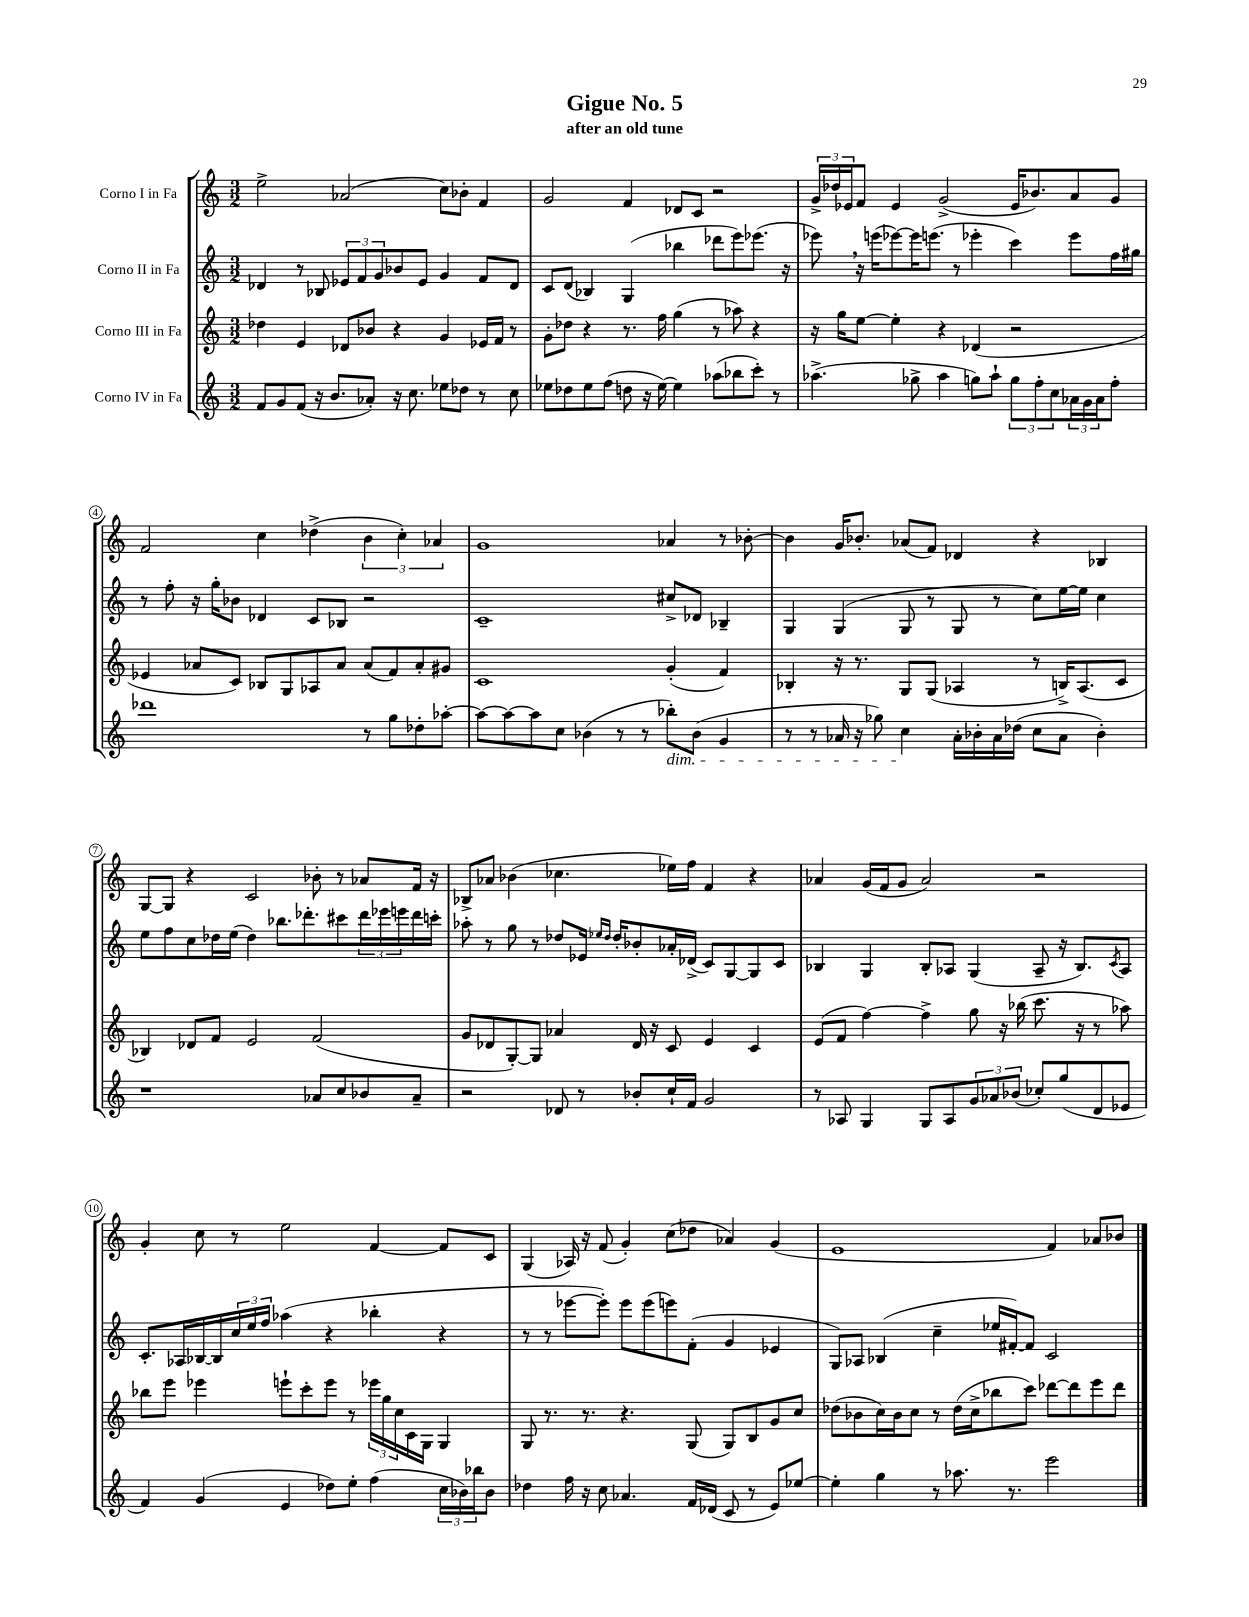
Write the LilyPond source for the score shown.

\header { title = "Gigue No. 5" subtitle = "after an old tune" }
<<
\new StaffGroup <<
\new Staff = "s0" \with { instrumentName = "Corno I in Fa" } {
    \clef treble \key c \major \numericTimeSignature \time 3/2
    e''2-> aes'2( c''8) bes'8-. f'4 |
    g'2 f'4 des'8 c'8 r2 |
    \tuplet 3/2 { g'16-> des''16 ees'16 } f'8 ees'4 g'2->( ees'16 bes'8.) a'8 g'8 |
    f'2 c''4 des''4->( \tuplet 3/2 { b'4 c''4-.) aes'4 } |
    g'1 aes'4 r8 bes'8~-. |
    bes'4 g'16 bes'8.-. aes'8( f'8) des'4 r4 bes4 |
    g8~ g8 r4 c'2 bes'8-. r8 aes'8 f'16 r16 |
    bes8-> aes'8 bes'4( ces''4. ees''16) f''16 f'4 r4 |
    aes'4 g'16( f'16 g'8 aes'2) r2 |
    g'4-. c''8 r8 e''2 f'4~ f'8 c'8 |
    g4( aes16) r16 f'8( g'4-.) c''8( des''8 aes'4) g'4( |
    e'1 f'4) aes'8 bes'8 \bar "|." |
}
\new Staff = "s1" \with { instrumentName = "Corno II in Fa" } {
    \clef treble \key c \major \numericTimeSignature \time 3/2
    des'4 r8 bes8 \tuplet 3/2 { ees'8 f'8 g'8 } bes'8 ees'8 g'4 f'8 des'8 |
    c'8 d'8( bes4) g4( bes''4 des'''8 e'''8) ees'''8.( r16 |
    ees'''8) \breathe r16 e'''16( ees'''8~) ees'''16 e'''8.( r8 ees'''4-. c'''4) ees'''8 f''16 gis''16 |
    r8 f''8-. r16 g''16-. bes'8 des'4 c'8 bes8 r2 |
    c'1-- cis''8-> des'8 bes4-- |
    g4 g4( g8 r8 g8 r8 c''8) e''16~ e''16 c''4 |
    e''8 f''8 c''8 des''16 e''16( des''4) bes''8. des'''8.-. cis'''8 \tuplet 3/2 { des'''16 ees'''16 e'''16 } des'''16 c'''16-. |
    aes''8-. r8 g''8 r8 des''8 ees'16 \grace { ees''16 des''16 } des''16-. bes'8-. aes'16-. des'16->( c'8) g8~ g8 c'8 |
    bes4 g4 bes8-. aes8 g4( aes8-- r16 bes8.) \acciaccatura { c'8 } aes8 |
    c'8.-. aes16 bes16~ bes16 \tuplet 3/2 { c''16 e''16 f''16 } aes''4( r4 bes''4-. r4 |
    r8 r8 ees'''8~ ees'''8-.) ees'''8 ees'''8( e'''8) f'8-.( g'4 ees'4 |
    g8) aes8 bes4( c''4-- ees''16 fis'16~-.) fis'8 c'2 \bar "|." |
}
\new Staff = "s2" \with { instrumentName = "Corno III in Fa" } {
    \clef treble \key c \major \numericTimeSignature \time 3/2
    des''4 e'4 des'8 bes'8 r4 g'4 ees'16 f'16 r8 |
    g'8-. des''8 r4 r8. f''16 g''4( r8 aes''8) r4 |
    r16 g''16 e''8~ e''4-. r4 des'4( r2 |
    ees'4 aes'8 c'8) bes8 g8 aes8 aes'8 aes'8( f'8) aes'8-. gis'8 |
    c'1 g'4-.( f'4) |
    bes4-. r16 r8. g8 g8( aes4 r8 b16->) aes8.( c'8 |
    bes4) des'8 f'8 e'2 f'2( |
    g'8 des'8 g8~-.) g8 aes'4 des'16 r16 c'8 e'4 c'4 |
    e'8( f'8 f''4~) f''4-> g''8 r16 bes''16( c'''8. r16 r8 aes''8) |
    bes''8 e'''8 ees'''4 e'''8-! c'''8-. e'''8 r8 \tuplet 3/2 { ees'''16 g''16 c''16 } c'16 g16 g4 |
    g8 r8. r8. r4. g8( g8) b8 g'8 c''8 |
    des''8( bes'8 c''16) bes'16 c''8 r8 des''16( c''16-> bes''8 c'''8) des'''8~ des'''8 e'''8 des'''8 \bar "|." |
}
\new Staff = "s3" \with { instrumentName = "Corno IV in Fa" } {
    \clef treble \key c \major \numericTimeSignature \time 3/2
    f'8 g'8 f'8( r16 b'8. aes'8-.) r16 c''8. ees''8 des''8 r8 c''8 |
    ees''8 des''8 ees''8 f''8( d''8 r16 ees''16~) ees''4 aes''8( bes''8 c'''8-.) r8 |
    aes''4.->( ges''8-> aes''4 g''8) aes''8-! \tuplet 3/2 { g''8 f''8-. c''8 } \tuplet 3/2 { aes'16 g'16 aes'16 } f''8-. |
    des'''1 r8 g''8 des''8-. aes''8~-. |
    aes''8~ aes''8~ aes''8 c''8 bes'4( r8 r8 bes''8-.\dim) bes'8( g'4 |
    r8 r8 aes'16 r16 ges''8) c''4\! aes'16-. bes'16-. aes'16 des''16( c''8 aes'8 bes'4-.) |
    r1 aes'8 c''8 bes'8 aes'8-- |
    r2 des'8 r8 bes'8-. c''16-! f'16 g'2 |
    r8 aes8 g4 g8 aes8 \tuplet 3/2 { g'8 aes'8 bes'8( } ces''8-.) g''8( d'8 ees'8 |
    f'4) g'4( e'4 des''8) e''8-. f''4( \tuplet 3/2 { c''16 bes'16) bes''16 } bes'8 |
    des''4 f''16 r16 c''8 aes'4. f'16 des'16( c'8 r8 e'8) ees''8~ |
    ees''4-. g''4 r8 aes''8. r8. e'''2 \bar "|." |
}
>>
>>
\layout { \context { \Score \override BarNumber.stencil = #(make-stencil-circler 0.1 0.3 ly:text-interface::print) } }
